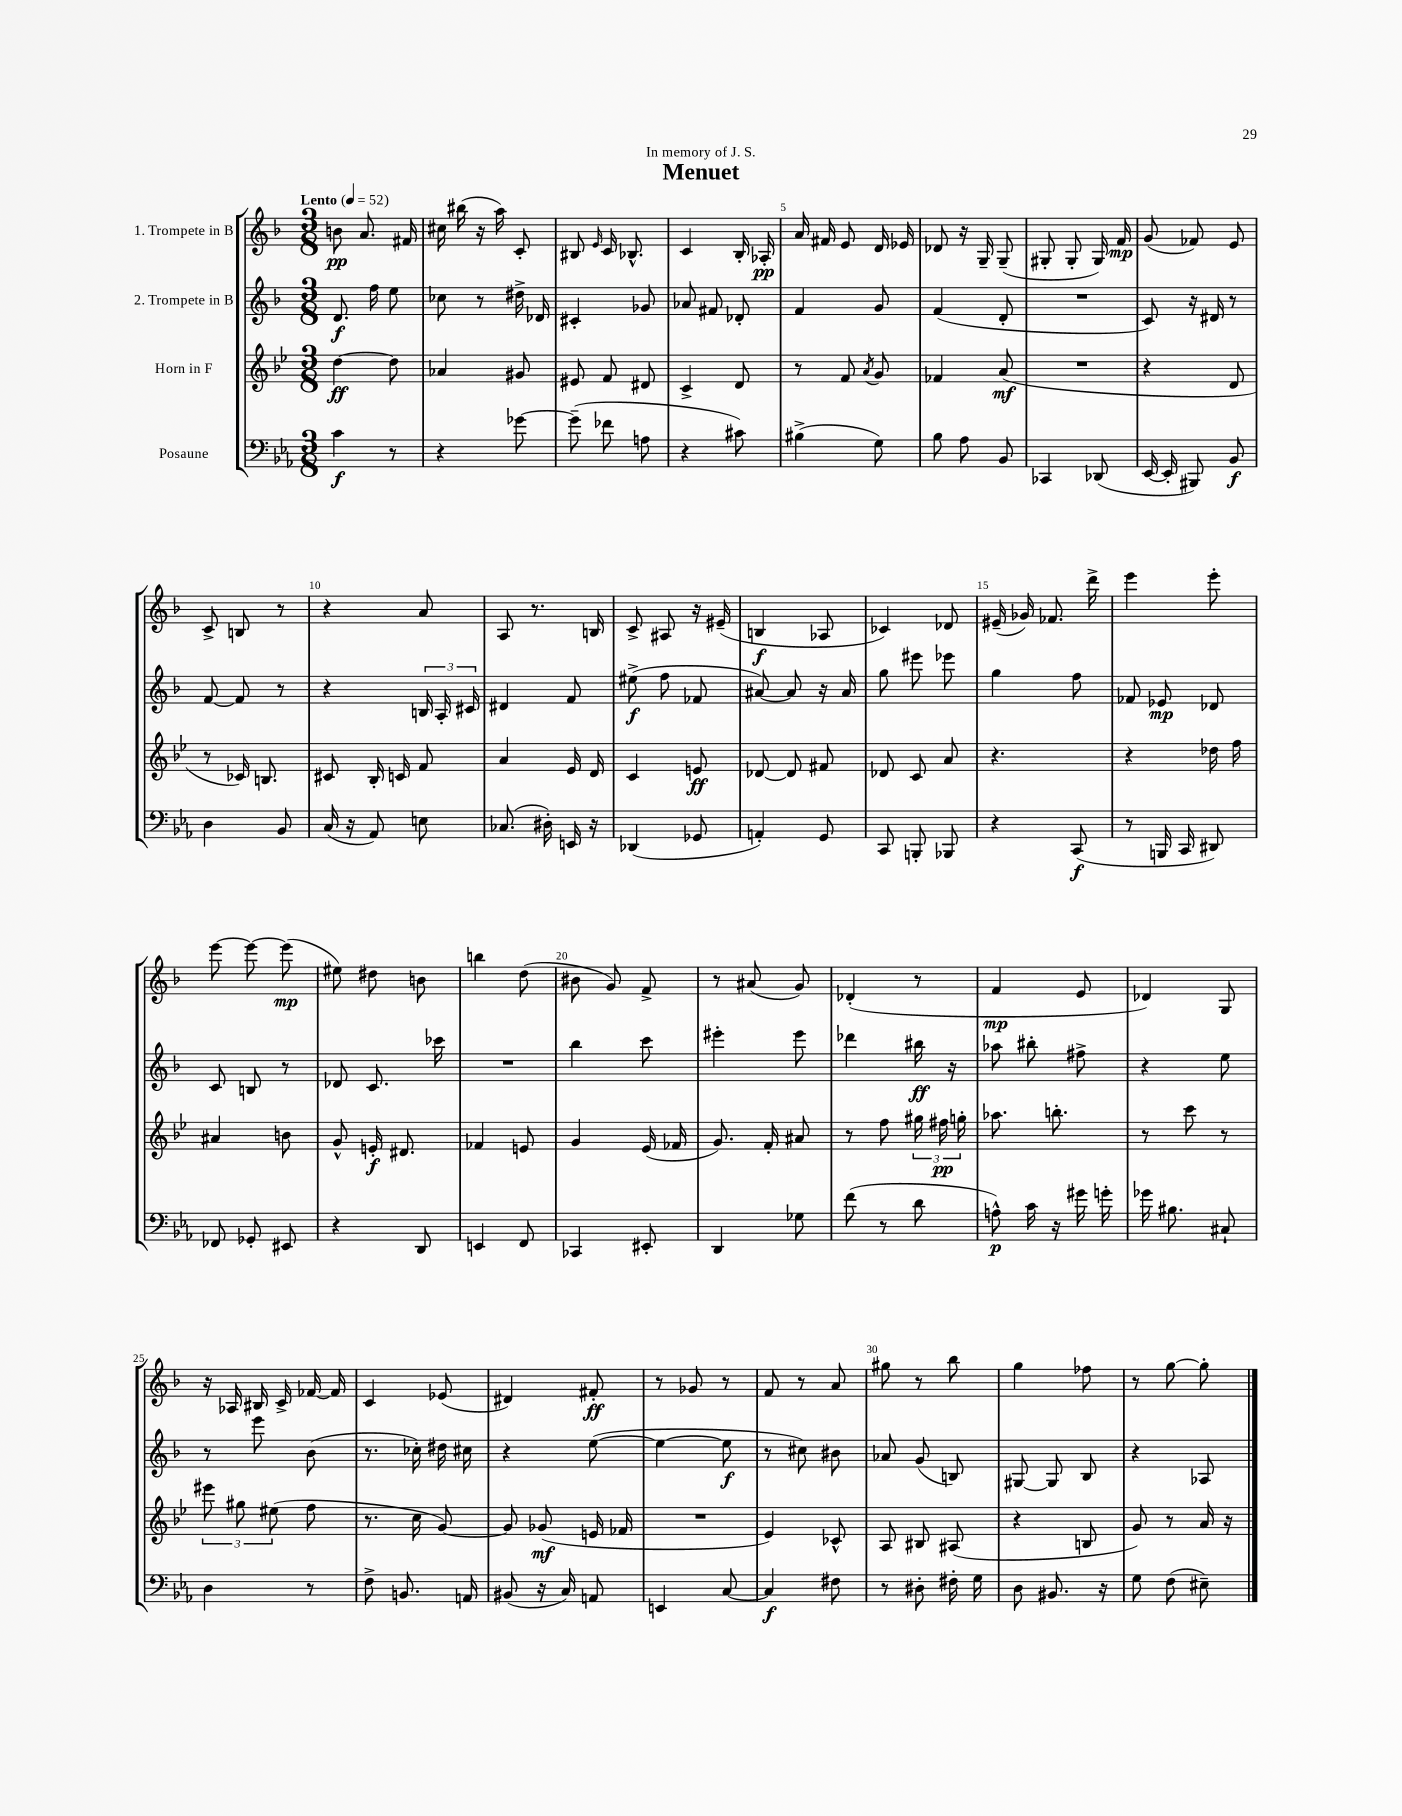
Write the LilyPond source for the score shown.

\header { title = "Menuet" dedication = "In memory of J. S." }
<<
\new StaffGroup <<
\new Staff = "s0" \with { instrumentName = "1. Trompete in B" } {
    \clef treble \key f \major \numericTimeSignature \time 3/8 \tempo "Lento" 4 = 52
    \autoBeamOff b'8\pp a'8. fis'16 |
    cis''16 bis''16( r16 a''16) c'8-. |
    bis8 \grace { e'16 } c'16 bes8.-^ |
    c'4 bes16-. aes16-.\pp |
    a'16 fis'16 e'8 d'16 ees'16 |
    des'8 r16 g16-- g8--( |
    gis8-. gis8-. gis16) f'16\mp |
    g'8( fes'8) e'8 |
    c'8-> b8 r8 |
    r4 a'8 |
    a8 r8. b16 |
    c'8-> ais8 r16 eis'16--( |
    b4\f aes8 |
    ces'4) des'8 |
    eis'16--( ges'16) fes'8. d'''16-> |
    e'''4 e'''8-. |
    e'''8~ e'''8~ e'''8\mp( |
    eis''8) dis''8 b'8 |
    b''4 d''8( |
    bis'8 g'8) f'8-> |
    r8 ais'8( g'8) |
    des'4-.( r8 |
    f'4\mp e'8 |
    des'4) g8 |
    r16 aes16 bis16 c'16-> fes'16~ fes'16 |
    c'4 ees'8( |
    dis'4) fis'8-.\ff |
    r8 ges'8 r8 |
    f'8 r8 a'8 |
    gis''8 r8 bes''8 |
    g''4 fes''8 |
    r8 g''8~ g''8-. \bar "|." |
}
\new Staff = "s1" \with { instrumentName = "2. Trompete in B" } {
    \clef treble \key f \major \numericTimeSignature \time 3/8
    \autoBeamOff d'8.\f f''16 e''8 |
    ces''8 r8 dis''16-> des'16 |
    cis'4-. ges'8 |
    aes'8 fis'8 des'8-. |
    f'4 g'8 |
    f'4( d'8-. |
    R4. |
    c'8) r16 dis'16 r8 |
    f'8~ f'8 r8 |
    r4 \tuplet 3/2 { b16 a16-. cis'16 } |
    dis'4 f'8 |
    eis''8->\f( f''8 fes'8 |
    ais'8~) ais'8 r16 ais'16 |
    g''8 eis'''8 ees'''8 |
    g''4 f''8 |
    fes'8 ees'8\mp des'8 |
    c'8 b8 r8 |
    des'8 c'8. ces'''16 |
    R4. |
    bes''4 c'''8 |
    eis'''4-. eis'''8 |
    des'''4 bis''16\ff r16 |
    aes''8 bis''8-. fis''8-> |
    r4 e''8 |
    r8 e'''8 bes'8( |
    r8. ces''16-.) dis''16 cis''16 |
    r4 e''8~( |
    e''4~ e''8\f |
    r8 cis''8) bis'8 |
    aes'8 g'8( b8) |
    gis8~ gis8 bes8 |
    r4 aes8 \bar "|." |
}
\new Staff = "s2" \with { instrumentName = "Horn in F" } {
    \clef treble \key bes \major \numericTimeSignature \time 3/8
    \autoBeamOff d''4~\ff d''8 |
    aes'4 gis'8 |
    eis'8 f'8 dis'8 |
    c'4-> d'8 |
    r8 f'8 \acciaccatura { a'8 } g'8 |
    fes'4 a'8\mf( |
    R4. |
    r4 d'8 |
    r8 ces'16) b8. |
    cis'8 bes16-. c'16 f'8 |
    a'4 ees'16 d'16 |
    c'4 e'8\ff |
    des'8~ des'8 fis'8 |
    des'8 c'8 a'8 |
    r4. |
    r4 des''16 f''16 |
    ais'4 b'8 |
    g'8-^ e'16-.\f dis'8. |
    fes'4 e'8 |
    g'4 ees'16( fes'16 |
    g'8.) f'16-. ais'8 |
    r8 f''8 \tuplet 3/2 { gis''16 fis''16\pp g''16-. } |
    aes''8. b''8.-. |
    r8 c'''8 r8 |
    \tuplet 3/2 { eis'''8 gis''8 eis''8( } f''8 |
    r8. c''16 g'8~) |
    g'8 ges'8\mf( e'16 fes'16 |
    R4. |
    ees'4) ces'8-^ |
    a8 bis8 ais8( |
    r4 b8 |
    g'8) r8 a'16 r16 \bar "|." |
}
\new Staff = "s3" \with { instrumentName = "Posaune" } {
    \clef bass \key ees \major \numericTimeSignature \time 3/8
    \autoBeamOff c'4\f r8 |
    r4 ges'8~ |
    ges'8--( fes'8 a8 |
    r4 cis'8) |
    bis4->( g8) |
    bes8 aes8 bes,8 |
    ces,4 des,8( |
    ees,16~ ees,16-. bis,,8) bes,8\f |
    d4 bes,8 |
    c16( r16 aes,8) e8 |
    ces8.( dis16-.) e,16 r16 |
    des,4( ges,8 |
    a,4-.) g,8 |
    c,8 b,,8-. bes,,8 |
    r4 c,8\f( |
    r8 b,,16 c,16 dis,8) |
    fes,8 ges,8-. eis,8 |
    r4 d,8 |
    e,4 f,8 |
    ces,4 eis,8-. |
    d,4 ges8 |
    f'8( r8 d'8 |
    a8-^\p) c'16 r16 gis'16 g'16-. |
    ges'16 bis8. cis8-! |
    d4 r8 |
    f8-> b,8. a,16 |
    bis,8( r16 c16) a,8 |
    e,4 c8~ |
    c4\f fis8 |
    r8 dis8-. fis16-. g16 |
    d8 bis,8. r16 |
    g8 f8( eis8--) \bar "|." |
}
>>
>>
\layout { \context { \Score \override BarNumber.break-visibility = ##(#f #t #t) barNumberVisibility = #(every-nth-bar-number-visible 5) } }
